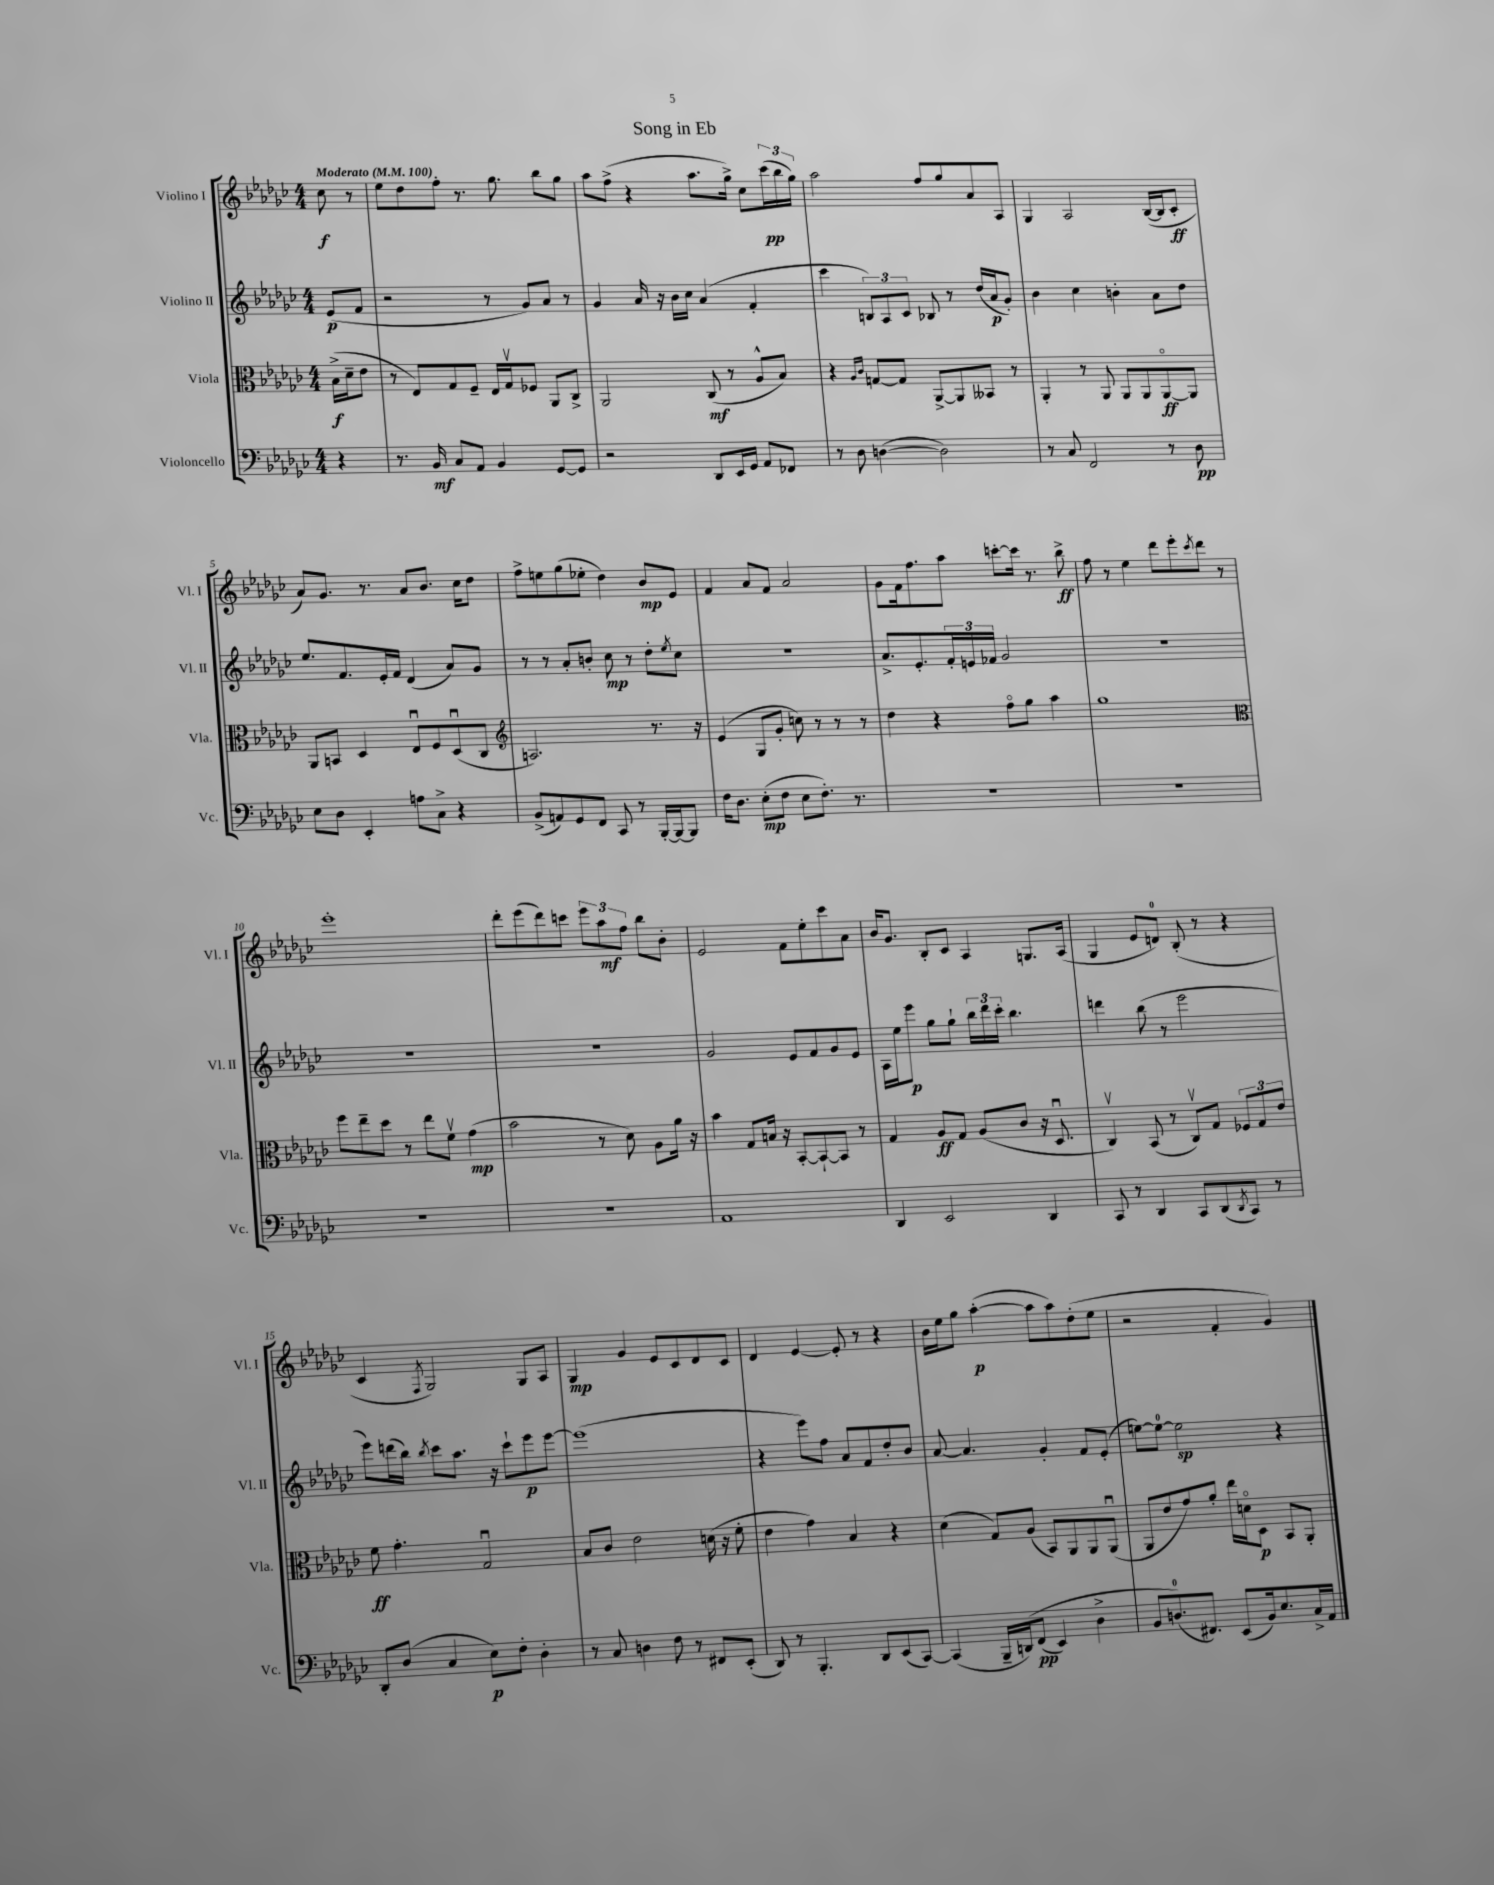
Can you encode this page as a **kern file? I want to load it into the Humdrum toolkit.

**kern	**kern	**kern	**kern
*staff4	*staff3	*staff2	*staff1
*clefF4	*clefC3	*clefG2	*clefG2
*k[b-e-a-d-g-c-]	*k[b-e-a-d-g-c-]	*k[b-e-a-d-g-c-]	*k[b-e-a-d-g-c-]
*M4/4	*M4/4	*M4/4	*M4/4
*MM100	*MM100	*MM100	*MM100
4r	(16B-^\LL	(8e-/L	8cc-\
.	16d-~\J	.	.
.	8e-\J	8f/J	8r
=	=	=	=
8.r	8r	2r	8ee-\L
.	8E-/L)	.	8dd-\
16BB-/	.	.	.
8C-/L	8G-/	.	8ff'\J
8AA-/J	8F~/J	.	8.r
4BB-/	16E-/LL	8r	.
.	16G-v/J	.	8.gg-\
.	8F-/J	8g-/L)	.
[8GG-/L	8AA-/L	8a-/J	8bb-\L
8GG-/]J	8C-^/J	8r	8gg-\J
=	=	=	=
2r	2AA-/	4g-/	8aa-\L
.	.	.	(8ff^\J
.	.	16a-/	4r
.	.	16r	.
.	.	16b-\LL	.
.	.	16cc-\JJ	.
8DD-/L	(8C-/	(4a-/	8.aa-\L
16EE-/L	8r	.	.
16GG-/JJ	.	.	16gg-^\Jk)
8AA-/L	8A-^^/L	4f'/	8cc-\L
8FF-/J	8B-/J)	.	(24ccc-\L
.	.	.	24bb-\
.	.	.	24gg-\JJ)
=	=	=	=
8r	4r	4ccc-\	2aa-\
8D-\	.	.	.
.	16qqA-/LL	.	.
.	16qqc-/JJ	.	.
([4D\	[8G/L	12B/L)	.
.	.	12A-/	.
.	8G/]J	.	.
.	.	12c-/J	.
2D\])	[8AA-^/L	8B-/	8ff/L
.	8AA-/]	8r	8gg-/
.	8BB--/J	(16dd-/LL	8a-/
.	.	16a-/J	.
.	8r	8g-'/J)	8A-/J
=	=	=	=
8r	4AA-'/	4b-\	4G-/
8C-/	.	.	.
2FF/	8r	4cc-\	2A-/
.	8AA-/	.	.
.	8AA-/L	4b'\	.
.	8AA-/	.	.
8r	[8AA-o/	8a-\L	([16B-/LL
.	.	.	16B-/]J
8D-\	8AA-/]J	8dd-\J	8c-'/J
=	=	=	=
8E-\L	8AA-/L	8.ee-/L	8a-/L)
8D-\J	8BB/J	.	8.g-/J
.	.	8.f/	.
4EE-'/	4D-/	.	.
.	.	.	8.r
.	.	16e-'/L	.
.	.	16f/JJ	.
8A\L	8E-u/L	(4d-/	8a-/L
8C-^\J	8F/	.	8.b-/J
4r	(8D-u/	8a-/L)	.
.	.	.	16cc-\LK
.	8C-/J	8g-/J	8dd-\J
=	=	=	=
*	*clefG2	*	*
(8BB-^/L	2.A/)	8r	8ff^\L
8AA/)	.	8r	8ee\
8GG-/	.	8a-'/L	(8gg-\
8FF/J	.	8b'/J	8ee-'\J
8CC-/	.	8cc-\	4dd-\)
8r	.	8r	.
[16BBB-'/LL	8.r	8dd-'\L	8b-/L
16BBB-/_J	.	.	.
.	.	8qee-/	.
8BBB-/]J	.	8cc-\J	8e-/J
.	16r	.	.
=	=	=	=
16F\LK	(4e-/	1r	4f/
8.D-\J	.	.	.
(8E-'\L	8G-/L	.	8a-/L
8F\J	8g-'/J	.	8f/J
8E-\L	8cc\)	.	2a-/
8.F'\J)	8r	.	.
.	8r	.	.
8.r	.	.	.
.	8r	.	.
=	=	=	=
1r	4dd-\	8.a-^/L	8g-\L
.	.	.	16f\k
.	.	8.e-'/	8.ff\
.	4r	.	.
.	.	24f'/L	8aa-\J
.	.	24e/	.
.	.	24f-/JJ	.
.	8ffo\L	2g-/	[8ccc'\L
.	8gg-\J	.	16ccc\]Jk
.	.	.	8.r
.	4aa-\	.	.
.	.	.	8bb-^\
=	=	=	=
1r	1gg-	1r	8ff\
.	.	.	8r
.	.	.	4ee-\
.	.	.	8ddd-\L
.	.	.	8eee-'\
.	.	.	8qccc-/
.	.	.	8ddd-\J
.	.	.	8r
=	=	=	=
*	*clefC3	*	*
1r	8ff\L	1r	1eee-'
.	8ee-~\	.	.
.	8dd-\J	.	.
.	8r	.	.
.	8ee-\L	.	.
.	8fv\J	.	.
.	(4g-\	.	.
=	=	=	=
1r	2b-\	1r	8ddd-'\L
.	.	.	(8eee-\
.	.	.	8ddd-\)
.	.	.	8ccc\J
.	8r	.	12eee-\L
.	.	.	12aa-\
.	8d-\)	.	.
.	.	.	12ff\J
.	8A-\L	.	8bb-\L
.	16a-\Jk	.	8b-'\J
.	16r	.	.
=	=	=	=
1AA-	4b-\	2g-/	2e-/
.	8G-/L	.	.
.	16B/Jk	.	.
.	16r	.	.
.	[8BB-'/L	8e-/L	8f\L
.	8BB-`/_	8f/	8ee-'\
.	8BB-/]J	8g-/	8ccc-\
.	8r	8e-/J	8a-\J
=	=	=	=
4DD-/	4G-/	16A-\LL	16b-/LK
.	.	16ee-\J	8.g-/J
.	.	8eee-\J	.
2EE-/	8A-/L	8gg-\L	8B-'/L
.	8G-/J	8gg-`\J	8c-/J
.	(8A-/L	24bb-\LL	4A-/
.	.	24ddd-\	.
.	.	24ccc-'\JJ	.
.	8c-/J	4.bb-\	.
4DD-/	16r	.	8.G/L
.	8.D-u/	.	.
.	.	.	(16A-/Jk
=	=	=	=
8CC-/	4C-v/)	4ddd\	4G-/
8r	.	.	.
4DD-/	(8BB-/	(8bb-\	8e-/L
.	8r	8r	8d/J)
8CC-/L	8C-v/L)	2eee-\	(8B-'/
(8DD-/	8G-/J	.	8r
8qDD-/	.	.	.
8CC-/J)	12F-/L	.	4r
.	12G-/	.	.
8r	.	.	.
.	12e-/J	.	.
=	=	=	=
8DD-'/L	8f\	8eee-\L)	4c-/
(8D-/J	4.g-'\	(16ddd\L	.
.	.	16bb-\JJ)	.
.	.	8qbb-/	8qF/
4C-/	.	8ccc-\L	2G-/)
.	.	8.aa-\J	.
8E-\L)	2G-u/	.	.
.	.	16r	.
8F'\J	.	8ccc-`\L	.
4D-'\	.	8eee-\	8G-/L
.	.	[8eee-\J	8A-/J
=	=	=	=
8r	8B-/L	(1eee-]	4G-/
8C-/	8c-/J	.	.
4D\	2e-\	.	4g-/
8F\	.	.	8e-/L
8r	.	.	8c-/
8FF#/L	(16d\	.	8d-/
.	16r	.	.
(8EE-'/J	8f'\	.	8c-/J
=	=	=	=
8DD-/)	4e-\	4r	4d-/
8r	.	.	.
4.BBB-'/	4g-\)	8eee-\L)	[4e-/
.	.	8ff\J	.
.	4B-/	8a-/L	8e-'/]
8DD-/L	.	8f/	8r
(8EE-/	4r	8dd-'/	4r
[8CC-/J)	.	8b-/J	.
=	=	=	=
(4CC-/]	(4d-\	[8a-/	16b-\LL
.	.	.	16ee-\J
.	.	4.a-/]	8gg-\J
16BBB-~/LL	8G-/L)	.	([4aa-'\
&(16DD/J)	.	.	.
(8FF/J	(8A-/J	.	.
4EE-/)	8BB-/L)	4g-'/	8aa-\]L
.	8AA-/	.	8aa-\)
4D-^\	8AA-/	8f/L	(8dd-'\
.	(8AA-u/J	(8e-'/J	8ee-\J
=	=	=	=
8BB-/L	8AA-/L	[8ee\L)	2r
(8.D/&)	8e-/	8ee\_J	.
.	8g-/)	2ee\]	.
8.FF#/J)	.	.	.
.	8a-'/J	.	.
(8EE-/L	16ee-\LL	.	4f'/
.	16do\J	.	.
16BB-/k)	8D-\J	.	.
8.E-/	.	.	.
.	8BB-/L	4r	4g-/)
16C-^/L	8AA-'/J	.	.
16AA-/JJ	.	.	.
==	==	==	==
*-	*-	*-	*-
